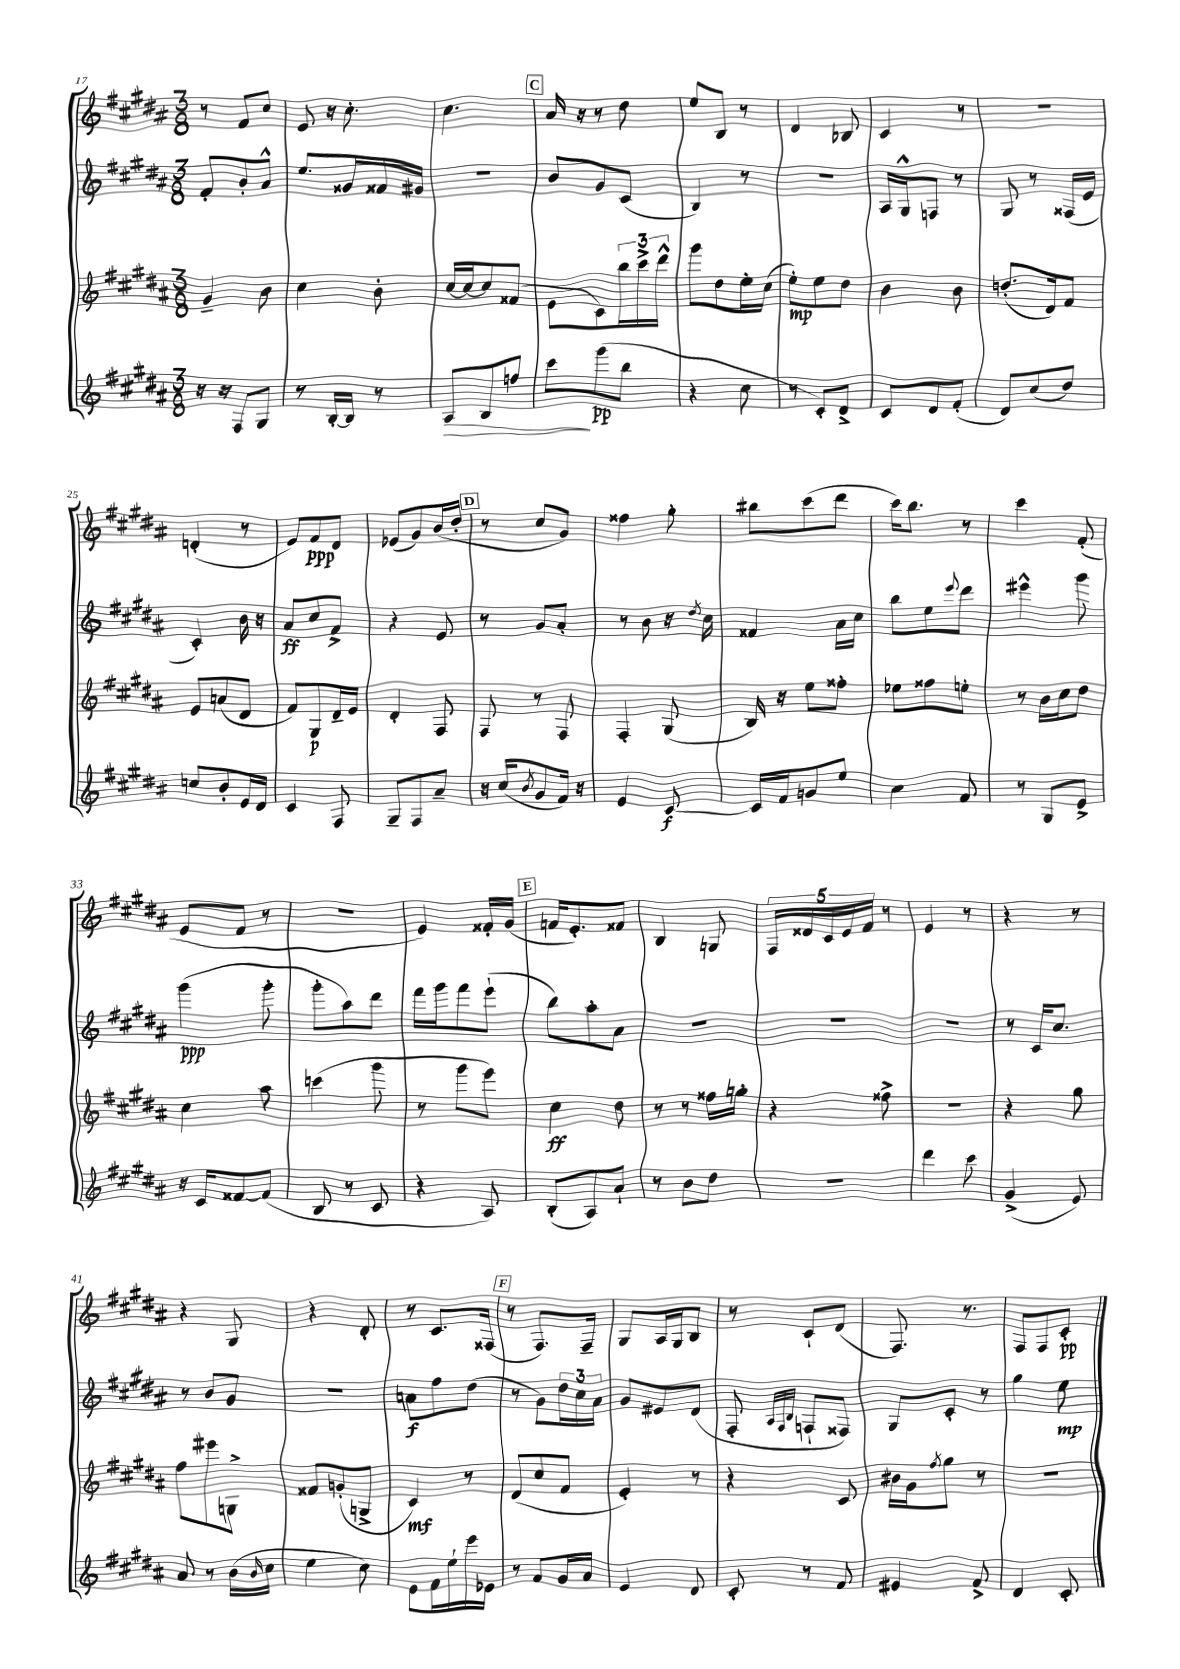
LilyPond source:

<<
\new StaffGroup <<
\new Staff = "s0" {
    \clef treble \key b \major \numericTimeSignature \time 3/8
    r8 fis'8 cis''8 |
    e'8 r16 cis''8.-. |
    cis''4. |
    \mark \markup { \box "C" } ais'16 r16 r8 dis''8 |
    e''8 b8 r8 |
    dis'4 bes8 |
    cis'4 r8 |
    R4. |
    d'4-.( r8 |
    e'8) fis'8\ppp dis'8 |
    ees'8( gis'8) b'16( dis''16-. |
    \mark \markup { \box "D" } r8 cis''8 gis'8) |
    fisis''4 gis''8-. |
    bis''8 cis'''8( dis'''8 |
    cis'''16) b''8. r8 |
    cis'''4 fis'8-.( |
    e'8 fis'8 r8 |
    R4. |
    e'4) fisis'16-. gis'16( |
    \mark \markup { \box "E" } f'16 e'8.-.) fisis'8 |
    b4 g8 |
    \tuplet 5/4 { fis16 disis'16 cis'16 e'16 fis'16 } r8 |
    e'4 r8 |
    r4 r8 |
    r4 gis8 |
    r4 dis'8-. |
    r8 cis'8. fisis16( |
    \mark \markup { \box "F" } r8 fis8.) fis16-- |
    gis8 ais16 gis16 b8 |
    r8 cis'8-! dis'8( |
    fis8.) r8. |
    fis8 fis8 cis'8-.\pp \bar "|." |
}
\new Staff = "s1" {
    \clef treble \key b \major \numericTimeSignature \time 3/8
    fis'8-. b'8-. ais'8-^ |
    e''8. gisis'16 fisis'16 gis'16 |
    R4. |
    \mark \markup { \box "C" } b'8 gis'8 cis'8( |
    b4) r8 |
    R4. |
    ais16 gis16-^ f8 r8 |
    gis8 r8 fisis16( e'16 |
    cis'4-.) b'16 r16 |
    ais'8\ff cis''8 fis'8-> |
    r4 e'8 |
    \mark \markup { \box "D" } r8 gis'8 ais'8-. |
    r8 b'8 r16 \acciaccatura { dis''8 } cis''16 |
    fisis'4 ais'16 cis''16 |
    b''8 e''8 \appoggiatura { e'''8 } dis'''8 |
    eis'''4-^ gis'''8 |
    gis'''4\ppp( gis'''8-. |
    gis'''8-. ais''8) dis'''8 |
    fis'''16 gis'''16 fis'''8 e'''8-!( |
    \mark \markup { \box "E" } b''8) ais''8-. ais'8 |
    R4. |
    R4. |
    R4. |
    r8 cis'16 cis''8. |
    r8 b'8 gis'8 |
    r4. |
    a'8\f fis''8 dis''8( |
    \mark \markup { \box "F" } r8 gis'8) \tuplet 3/2 { dis''16 cis''16 ais'16 } |
    gis'8 eis'8 dis'8( |
    fis8-. \grace { ais32 fis32 b32 } f8-! fisis8) |
    gis8 cis'8-. r8 |
    gis''4 e''8\mp \bar "|." |
}
\new Staff = "s2" {
    \clef treble \key b \major \numericTimeSignature \time 3/8
    gis'4-- b'8 |
    cis''4 b'8-. |
    cis''16~ cis''16~ cis''8 fisis'8( |
    \mark \markup { \box "C" } e'8 cis'8) \tuplet 3/2 { b''16 cis'''16-> dis'''16-^ } |
    gis'''8 dis''8 e''16-. cis''16( |
    e''8-.\mp) e''8 dis''8 |
    b'4 b'8 |
    d''8.-.( dis'16) fis'8 |
    e'8 a'8( dis'8 |
    fis'8) gis8\p dis'16-- e'16 |
    dis'4-. fis8 |
    \mark \markup { \box "D" } fis8 r8 fis8 |
    fis4-. gis8( |
    b16) r16 e''8 fisis''8-. |
    ees''8 fisis''8 e''8-. |
    r8 b'16 cis''16 dis''8 |
    cis''4 ais''8 |
    c'''4( gis'''8 |
    r8 gis'''8 e'''8) |
    \mark \markup { \box "E" } cis''4\ff dis''8 |
    r8 r8 fisis''16 g''16-. |
    r4 fisis''8-> |
    R4. |
    r4 gis''8 |
    fis''8 eis'''8 g8-> |
    fisis'8 g'8-.( g8-> |
    cis'4\mf) r8 |
    \mark \markup { \box "F" } dis'8( cis''8 fis'8 |
    e'4-.) r8 |
    r4 cis'8 |
    bis'16 gis'16 \acciaccatura { fis''8 } gis''8 r8 |
    R4. \bar "|." |
}
\new Staff = "s3" {
    \clef treble \key b \major \numericTimeSignature \time 3/8
    r16 r16 fis8 gis8 |
    r8 b16~-. b16 r8 |
    ais8\> b8 f''8 |
    \mark \markup { \box "C" } cis'''8\! gis'''8\pp( b''8 |
    r4 cis''8 |
    r8 cis'8-.) dis'8-> |
    cis'8 dis'8 fis'8-.( |
    dis'8) cis''8( dis''8) |
    c''8 b'8-. e'16 dis'16 |
    cis'4 fis8 |
    gis8-- fis8 ais'8-- |
    \mark \markup { \box "D" } r16 cis''16( \acciaccatura { b'8 } gis'8 fis'16) r16 |
    e'4 cis'8~\f |
    cis'16 fis'16 g'8 e''8 |
    cis''4 fis'8 |
    r8 gis8 e'8-> |
    r16 cis'16 fisis'8~ fisis'8( |
    b8 r8 cis'8 |
    r4 ais8) |
    \mark \markup { \box "E" } b8-.( ais8) ais'8-! |
    r8 b'8 dis''8 |
    R4. |
    dis'''4 cis'''8 |
    gis'4->( e'8) |
    ais'8 r8 b'16( \grace { b'16 } cis''16 |
    e''4 cis''8) |
    e'8 fis'16 e''16-! e'''16 ees'16 |
    \mark \markup { \box "F" } r8 fis'8 gis'16 ais'16 |
    e'4 dis'8 |
    cis'8-. r8 fis'8 |
    eis'4 fis'8-> |
    dis'4 cis'8-. \bar "|." |
}
>>
>>
\layout { \context { \Score currentBarNumber = #17 } }
